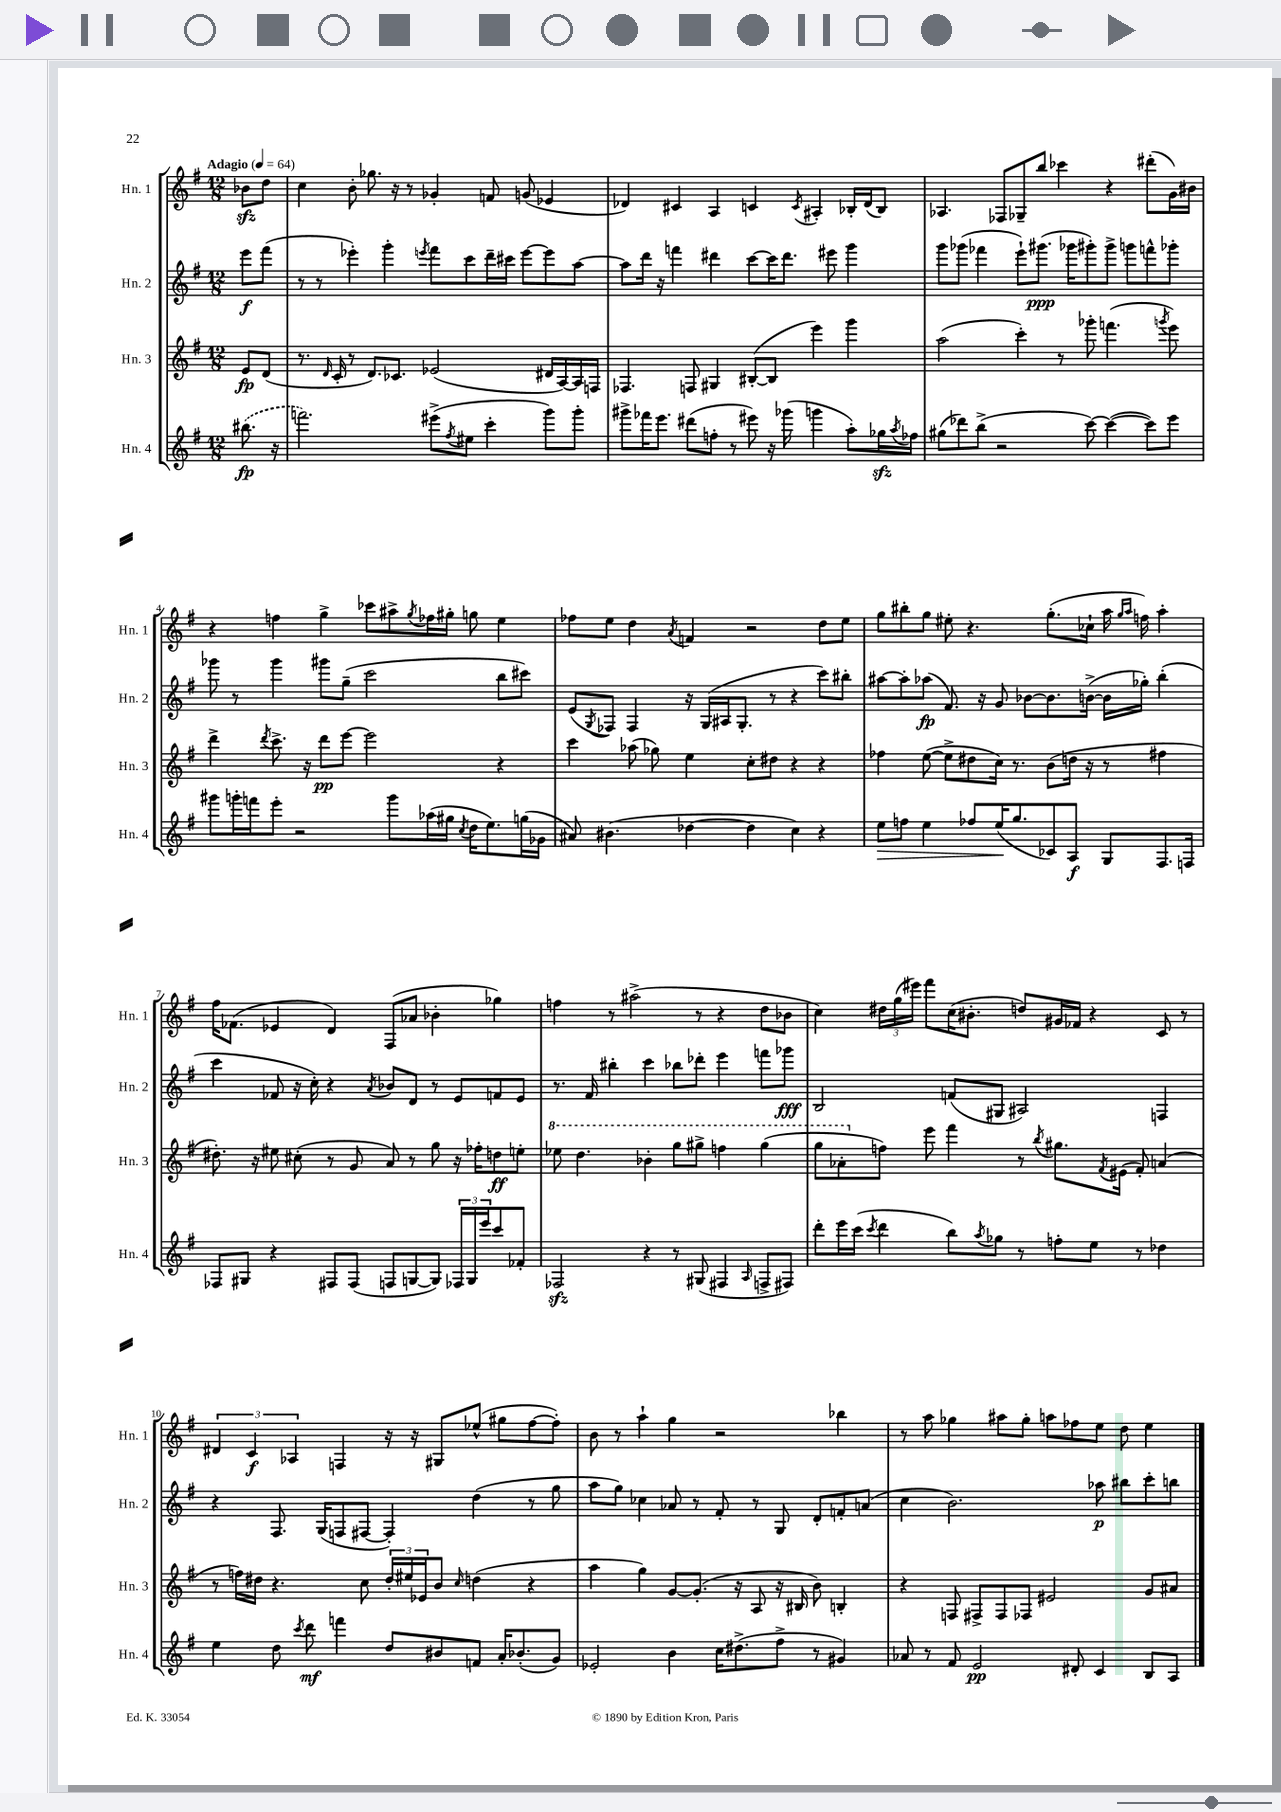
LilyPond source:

<<
\new StaffGroup <<
\new Staff = "s0" \with { instrumentName = "Hn. 1" shortInstrumentName = "Hn. 1" } {
    \clef treble \key g \major \numericTimeSignature \time 12/8 \partial 4 \tempo "Adagio" 4 = 64
    bes'8\sfz d''8 |
    c''4 b'8-. ges''8. r16 r8 ges'4-. f'8 g'8( ees'4 |
    des'4) cis'4 a4 c'4 \acciaccatura { c'8 } ais4-. bes16-. des'16( bes8) |
    aes4. fes8 ges8-- b''8 ces'''4 r4 dis'''8-.( g'16) bis'16 |
    r4 f''4 g''4-> ces'''8 ais''8-> \acciaccatura { g''8 } fes''16 gis''16-. g''8 e''4 |
    fes''8 e''8 d''4 \acciaccatura { a'8 } f'4 r2 d''8 e''8 |
    g''8 bis''8-. g''8 eis''8-. r4. g''8.-.( ces''16-! a''16 \grace { g''16 a''16 } f''16) a''4-. |
    fis''16 fes'8.( ees'4 d'4) fis8( aes'8 bes'4-. ges''4) |
    f''4 r8 ais''2->( r8 r4 d''8 bes'8 |
    c''4) \tuplet 3/2 { dis''16 g''16( eis'''16) } fis'''8 c''16( bis'8.-. d''8) gis'16 fes'16 r4 c'8 r8 |
    \tuplet 3/2 { dis'4 c'4\f aes4 } f4 r16 r16 gis8 ees''8-^( gis''8 fis''8~ fis''8-.) |
    b'8 r8 a''4-! g''4 r2 bes''4 |
    r8 a''8 ges''4 ais''8 ges''8-. a''8 fes''8 e''8 d''8 e''4 \bar "|." |
}
\new Staff = "s1" \with { instrumentName = "Hn. 2" shortInstrumentName = "Hn. 2" } {
    \clef treble \key g \major \numericTimeSignature \time 12/8 \partial 4
    e'''8\f fis'''8( |
    r8 r8 ees'''4-.) g'''4-. \acciaccatura { e'''8 } fis'''8 c'''8 d'''16-- cis'''16 e'''8~ e'''8 a''8~ |
    a''8 d'''16 r16 f'''4 dis'''4 c'''8~ c'''16 dis'''8. eis'''8 g'''4 |
    g'''8 ges'''8( fes'''4 e'''8-!) gis'''8.\ppp( ges'''16 gis'''8-.) gis'''8-> g'''8 f'''8-^ ges'''8-. |
    ges'''8 r8 ges'''4 gis'''8 g''8--( c'''2 b''8 cis'''8) |
    e'8( \acciaccatura { g8 } fes8) fes4 r16 g16( ais16 g8.-. r8 r4 c'''8) bis''8-. |
    ais''8~ ais''8-. aes''8\fp( fis'8.) r16 g'8 bes'8~ bes'8. b'16~->( b'16 ges''16-.) b''4-.( |
    c'''4 fes'8 r16 c''16-.) r4 \acciaccatura { a'8 } bes'8 d'8 r8 e'8 f'8 e'8 |
    r8. fis'16 bis''4-. c'''4 bes''8 des'''8-. e'''4 f'''8 ges'''8\fff |
    b2 f'8( gis8 ais2) f4 |
    r4 fis8. g16( f8 fis8~ fis4-.) d''4( r8 g''8 |
    a''8 g''8) ces''4 aes'8 r8 fis'8-. r8 g8 d'8-. f'8-. a'8( |
    c''4 b'2.) aes''8\p bis''8 c'''8-. b''8 \bar "|." |
}
\new Staff = "s2" \with { instrumentName = "Hn. 3" shortInstrumentName = "Hn. 3" } {
    \clef treble \key g \major \numericTimeSignature \time 12/8 \partial 4
    e'8\fp d'8( |
    r8. \grace { d'16 } c'16-. r8 d'8.) ces'8. ees'2( dis'16 a16~) a16 f16 |
    fes4. f8 gis4 bis8~-.( bis8 e'''4) g'''4 |
    a''2( c'''4-.) r8 ges'''8-. f'''4.( \acciaccatura { g'''8 } e'''8) |
    d'''4-> \acciaccatura { d'''8 } c'''8.-> r16 d'''8\pp e'''8~ e'''2 r4 |
    c'''4 aes''8( ges''8) e''4 c''8-. dis''8 r4 r4 |
    fes''4 e''8~( e''8-> dis''8 c''16) r8. b'8( d''16 r16 r8 fis''4 |
    dis''8.-.) r16 eis''8 cis''8-.( r8 g'8 a'8) r8 g''8 r16 fes''16-. d''8\ff e''8-. |
    \ottava #1 ees'''8 d'''4. bes''4-. g'''8 gis'''8-> f'''4 gis'''4( |
    g'''8 aes''8-. \ottava #0 f''8) e'''8 fis'''4 r8 \acciaccatura { b''8 } gis''8. \acciaccatura { fis'8 } eis'16( fis'8-.) a'!4( |
    r8 f''16) dis''16 r4. c''8 \tuplet 3/2 { dis''16-. eis''16 ees'16 } b'8 \grace { c''16 } d''4( r4 |
    a''4 g''4) g'8~ g'8.-.( r16 a8 r16 bis16 b'8) b4-. |
    r4 f8 fis8-> fis8 fes8 eis'2 g'8 ais'8 \bar "|." |
}
\new Staff = "s3" \with { instrumentName = "Hn. 4" shortInstrumentName = "Hn. 4" } {
    \clef treble \key g \major \numericTimeSignature \time 12/8 \partial 4
    \once \slurDashed bis''8.\fp( r16 |
    f'''2.) eis'''8->( \acciaccatura { fis''8 } eis''8 c'''4-. g'''8) g'''8-. |
    gis'''8-> fes'''16 e'''8. dis'''8( f''8-. r8 eis'''8) r16 ges'''16( g'''4 a''8-.) ges''16\sfz \acciaccatura { a''8 } fes''16 |
    gis''8( des'''8) b''8->( r2 c'''8~) c'''4~( c'''8) e'''8 |
    gis'''8 g'''16-. f'''16 e'''8-. r2 g'''8 aes''16( gis''16 \acciaccatura { c''8 } d''16 e''8.) g''16( ges'16 |
    ais'8) bis'4.( des''4~ des''4 c''4) r4 |
    e''8\> f''8 e''4 fes''8 e''16\!( g''8. ces'8) a8\f g8 fis8. f16 |
    fes8 gis8 r4 fis8 fis8( f8 g8~ g8) \tuplet 3/2 { fes16 g16 e'''16 } c'''8 fes'8-. |
    fes2\sfz r4 r8 gis8( fis4 \grace { a16 } f8-> fis8) |
    d'''8-. e'''16 c'''16( \acciaccatura { c'''8 } d'''4 b''8) \acciaccatura { a''8 } ges''8 r8 f''8-. e''8 r8 des''4 |
    e''4 d''8 \acciaccatura { c'''8 } d'''8\mf f'''4 d''8 bis'8 f'8 a'16-. bes'8.-.( g'8) |
    ees'2-. b'4 c''16 dis''8.->( fis''8-> r8 gis'4) |
    aes'8 r8 fis'8 e'2\pp dis'8-. c'4 b8 a8 \bar "|." |
}
>>
>>
